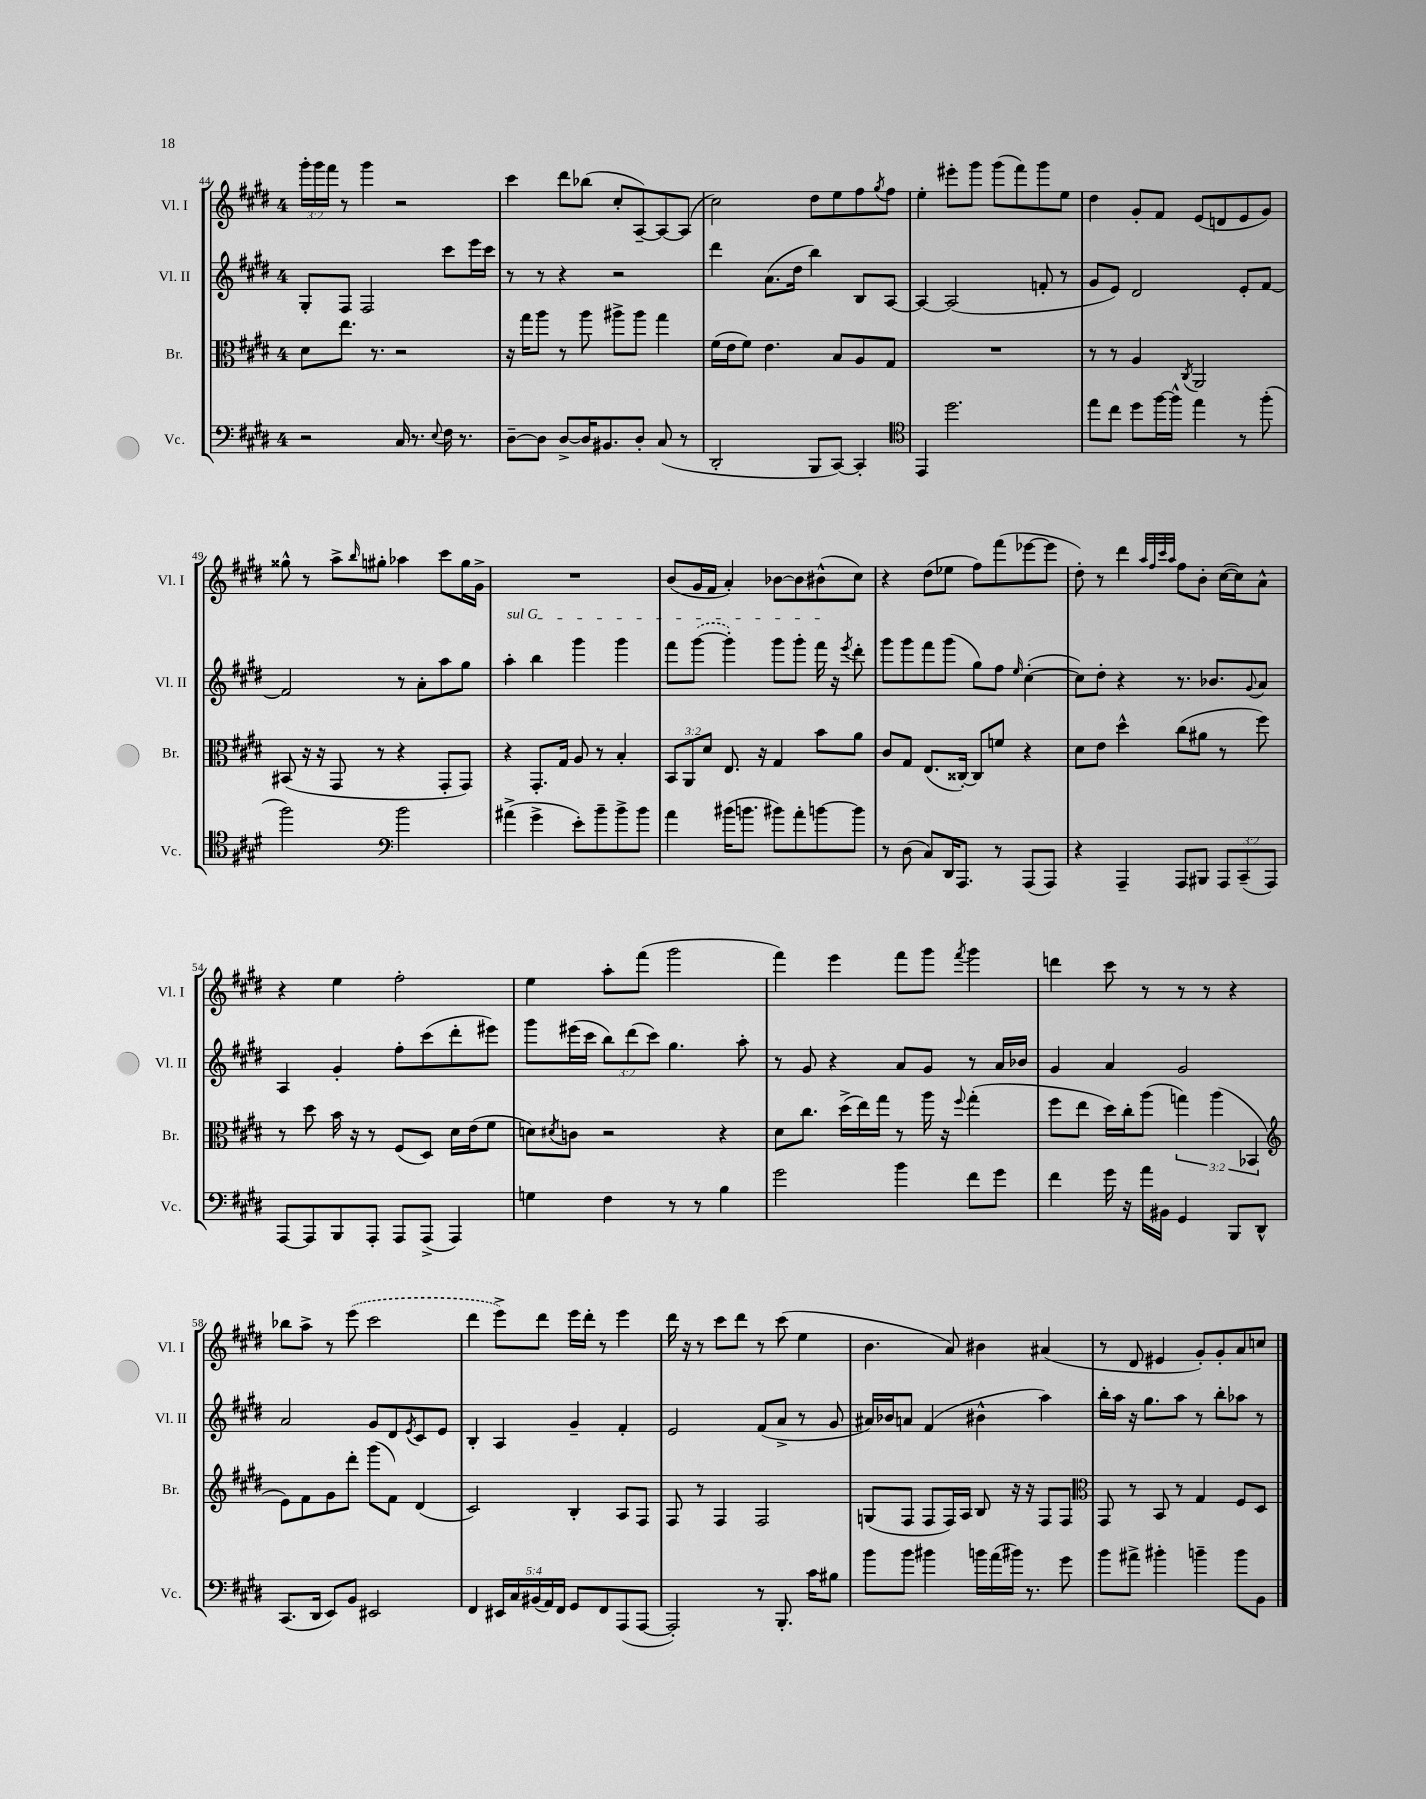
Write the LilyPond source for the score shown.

<<
\new StaffGroup <<
\new Staff = "s0" \with { instrumentName = "Vl. I" shortInstrumentName = "Vl. I" } {
    \clef treble \key e \major \once \override Staff.TimeSignature.style = #'single-digit \time 4/4 \override Staff.TupletNumber.text = #tuplet-number::calc-fraction-text
    \tuplet 3/2 { gis'''16-. gis'''16 fis'''16 } r8 gis'''4 r2 |
    cis'''4 dis'''8 bes''8( cis''8-. a8~--) a8~ a8( |
    cis''2) dis''8 e''8 fis''8 \acciaccatura { gis''8 } fis''8 |
    e''4-. eis'''8-. gis'''8 gis'''8( fis'''8) gis'''8 e''8 |
    dis''4 gis'8-. fis'8 e'8( d'8 e'8 gis'8) |
    gisis''8-^ r8 a''8-> \grace { b''16 } gis''8-. aes''4 cis'''8 gis''16 gis'16-> |
    R1 |
    b'8( gis'16 fis'16 a'4-.) bes'8~ bes'8 bis'8-^( cis''8) |
    r4 dis''8( ees''8 fis''8) fis'''8( ees'''8~ ees'''8 |
    dis''8-.) r8 dis'''4 \grace { a''32 fis''32 cis'''32 a''32 } fis''8 b'8-. cis''16~( cis''16) a'8-^ |
    r4 e''4 fis''2-. |
    e''4 a''8-. fis'''8( gis'''2 |
    fis'''4) e'''4 fis'''8 gis'''8 \acciaccatura { fis'''8 } gis'''4 |
    d'''4 cis'''8 r8 r8 r8 r4 |
    bes''8 a''8-> r8 \once \slurDashed e'''8( cis'''2 |
    dis'''4 e'''8->) dis'''8 e'''16 dis'''16-. r8 e'''4 |
    dis'''16 r16 r8 cis'''8 dis'''8 r8 cis'''8( e''4 |
    b'4. a'8) bis'4 ais'4( |
    r8 dis'8 eis'4 gis'8-.) gis'8-. a'8 c''8 \bar "|." |
}
\new Staff = "s1" \with { instrumentName = "Vl. II" shortInstrumentName = "Vl. II" } {
    \clef treble \key e \major \once \override Staff.TimeSignature.style = #'single-digit \time 4/4 \override Staff.TupletNumber.text = #tuplet-number::calc-fraction-text
    gis8-. fis8 fis2 cis'''8 e'''16 cis'''16 |
    r8 r8 r4 r2 |
    dis'''4 a'8.( dis''16 b''4) b8 a8~ |
    a4~ a2( f'8-. r8 |
    gis'8 e'8) dis'2 e'8-. fis'8~ |
    fis'2 r8 a'8-. a''8 gis''8 |
    \once \override TextSpanner.bound-details.left.text = \markup { \italic "sul G" } a''4-.\startTextSpan b''4 gis'''4 gis'''4 |
    fis'''8 \once \slurDashed gis'''8~( gis'''4-.) gis'''8 gis'''8-. fis'''16\stopTextSpan r16 \acciaccatura { e'''8 } dis'''8-. |
    gis'''8 gis'''8 fis'''8 gis'''8( gis''8) fis''8 \grace { e''16 } cis''4~-.( |
    cis''8) dis''8-. r4 r8. bes'8. \appoggiatura { gis'8 } a'8 |
    a4 gis'4-. fis''8-. cis'''8( dis'''8-. eis'''8) |
    gis'''8 eis'''16( cis'''16 \tuplet 3/2 { b''8) dis'''8( cis'''8) } gis''4. a''8-. |
    r8 gis'8 r4 a'8 gis'8 r8 a'16 bes'16 |
    gis'4 a'4 gis'2 |
    a'2 gis'8 dis'8 \acciaccatura { e'8 } cis'8 e'8 |
    b4-. a4 gis'4-- fis'4-. |
    e'2 fis'8( a'8-> r8 gis'8 |
    ais'16) bes'16 a'8 fis'4( bis'4-^ a''4) |
    b''16-. a''16 r16 gis''8. a''8 r8 b''8-. aes''8 r8 \bar "|." |
}
\new Staff = "s2" \with { instrumentName = "Br." shortInstrumentName = "Br." } {
    \clef alto \key e \major \once \override Staff.TimeSignature.style = #'single-digit \time 4/4 \override Staff.TupletNumber.text = #tuplet-number::calc-fraction-text
    dis'8 e''8. r8. r2 |
    r16 gis''16 a''8 r8 a''8 ais''8-> ais''8 gis''4 |
    fis'16( e'16 fis'8) e'4. b8 a8 gis8 |
    R1 |
    r8 r8 a4 \acciaccatura { cis8 } a,2 |
    bis,8( r16 r16 gis,8 r8 r4 gis,8-. gis,8) |
    r4 gis,8.-. gis16 a8 r8 b4-. |
    \tuplet 3/2 { b,8 a,8 dis'8 } e8. r16 gis4 b'8 a'8 |
    cis'8 gis8 e8.( cisis16~-.) cisis8 f'8 r4 |
    dis'8 e'8 dis''4-^ cis''8( ais'8 r8 fis''8) |
    r8 dis''8 b'16 r16 r8 fis8( dis8) dis'16 e'16( fis'8 |
    d'8) \acciaccatura { dis'8 } c'8 r2 r4 |
    dis'8 cis''8. dis''16->( e''16) gis''16 r8 a''16 r16 \appoggiatura { fis''8 } gis''4-.( |
    fis''8 e''8 dis''16) cis''16-. a''8( \tuplet 3/2 { g''4) a''4( bes,4 } |
    \clef treble e'8) fis'8 gis'8 dis'''8-. gis'''8( fis'8) dis'4( |
    cis'2) b4-. a8 fis8 |
    fis8 r8 fis4 fis2 |
    g8( fis8 fis8 fis16) a16 b8 r16 r16 fis8 fis8 |
    \clef alto gis,8 r8 b,8 r8 gis4 fis8 dis8 \bar "|." |
}
\new Staff = "s3" \with { instrumentName = "Vc." shortInstrumentName = "Vc." } {
    \clef bass \key e \major \once \override Staff.TimeSignature.style = #'single-digit \time 4/4 \override Staff.TupletNumber.text = #tuplet-number::calc-fraction-text
    r2 cis16 r8. \appoggiatura { e8 } fis16 r8. |
    dis8~-- dis8 dis8~-> dis16 bis,8. dis8-. cis8( r8 |
    dis,2-. b,,8 cis,8~) cis,4-. |
    \clef tenor e,4 dis''2. |
    e''8 cis''8 dis''8 fis''16~ fis''16-^ e''4 r8 fis''8-.( |
    fis''2) \clef bass b'2 |
    ais'4->( gis'4-> e'8-.) b'8-- b'8-> b'8 |
    a'4 bis'16( b'8. bis'8) a'8-. b'8~ b'8 |
    r8 dis8( cis8) dis,16 a,,8. r8 a,,8( a,,8) |
    r4 a,,4-- a,,8 bis,,8 \tuplet 3/2 { a,,8 cis,8--( a,,8) } |
    a,,8~ a,,8 b,,8 a,,8-. a,,8 a,,8->( a,,4) |
    g4 fis4 r8 r8 b4 |
    gis'2 b'4 fis'8 gis'8 |
    fis'4 gis'16 r16 a'16 bis,16 gis,4 b,,8 dis,8-^ |
    cis,8.( dis,16 e,8) b,8 eis,2 |
    fis,4 \tuplet 5/4 { eis,16 cis16 bis,16( a,16) fis,16 } gis,8 fis,8 a,,8( a,,8~ |
    a,,2-.) r8 b,,8.-. cis'16 bis8 |
    b'8 b'8 bis'4 b'16 a'16( bis'16) r8. gis'8 |
    b'8 ais'8-> bis'4-. b'4-- b'8 b,8 \bar "|." |
}
>>
>>
\layout { \context { \Score currentBarNumber = #44 } }
